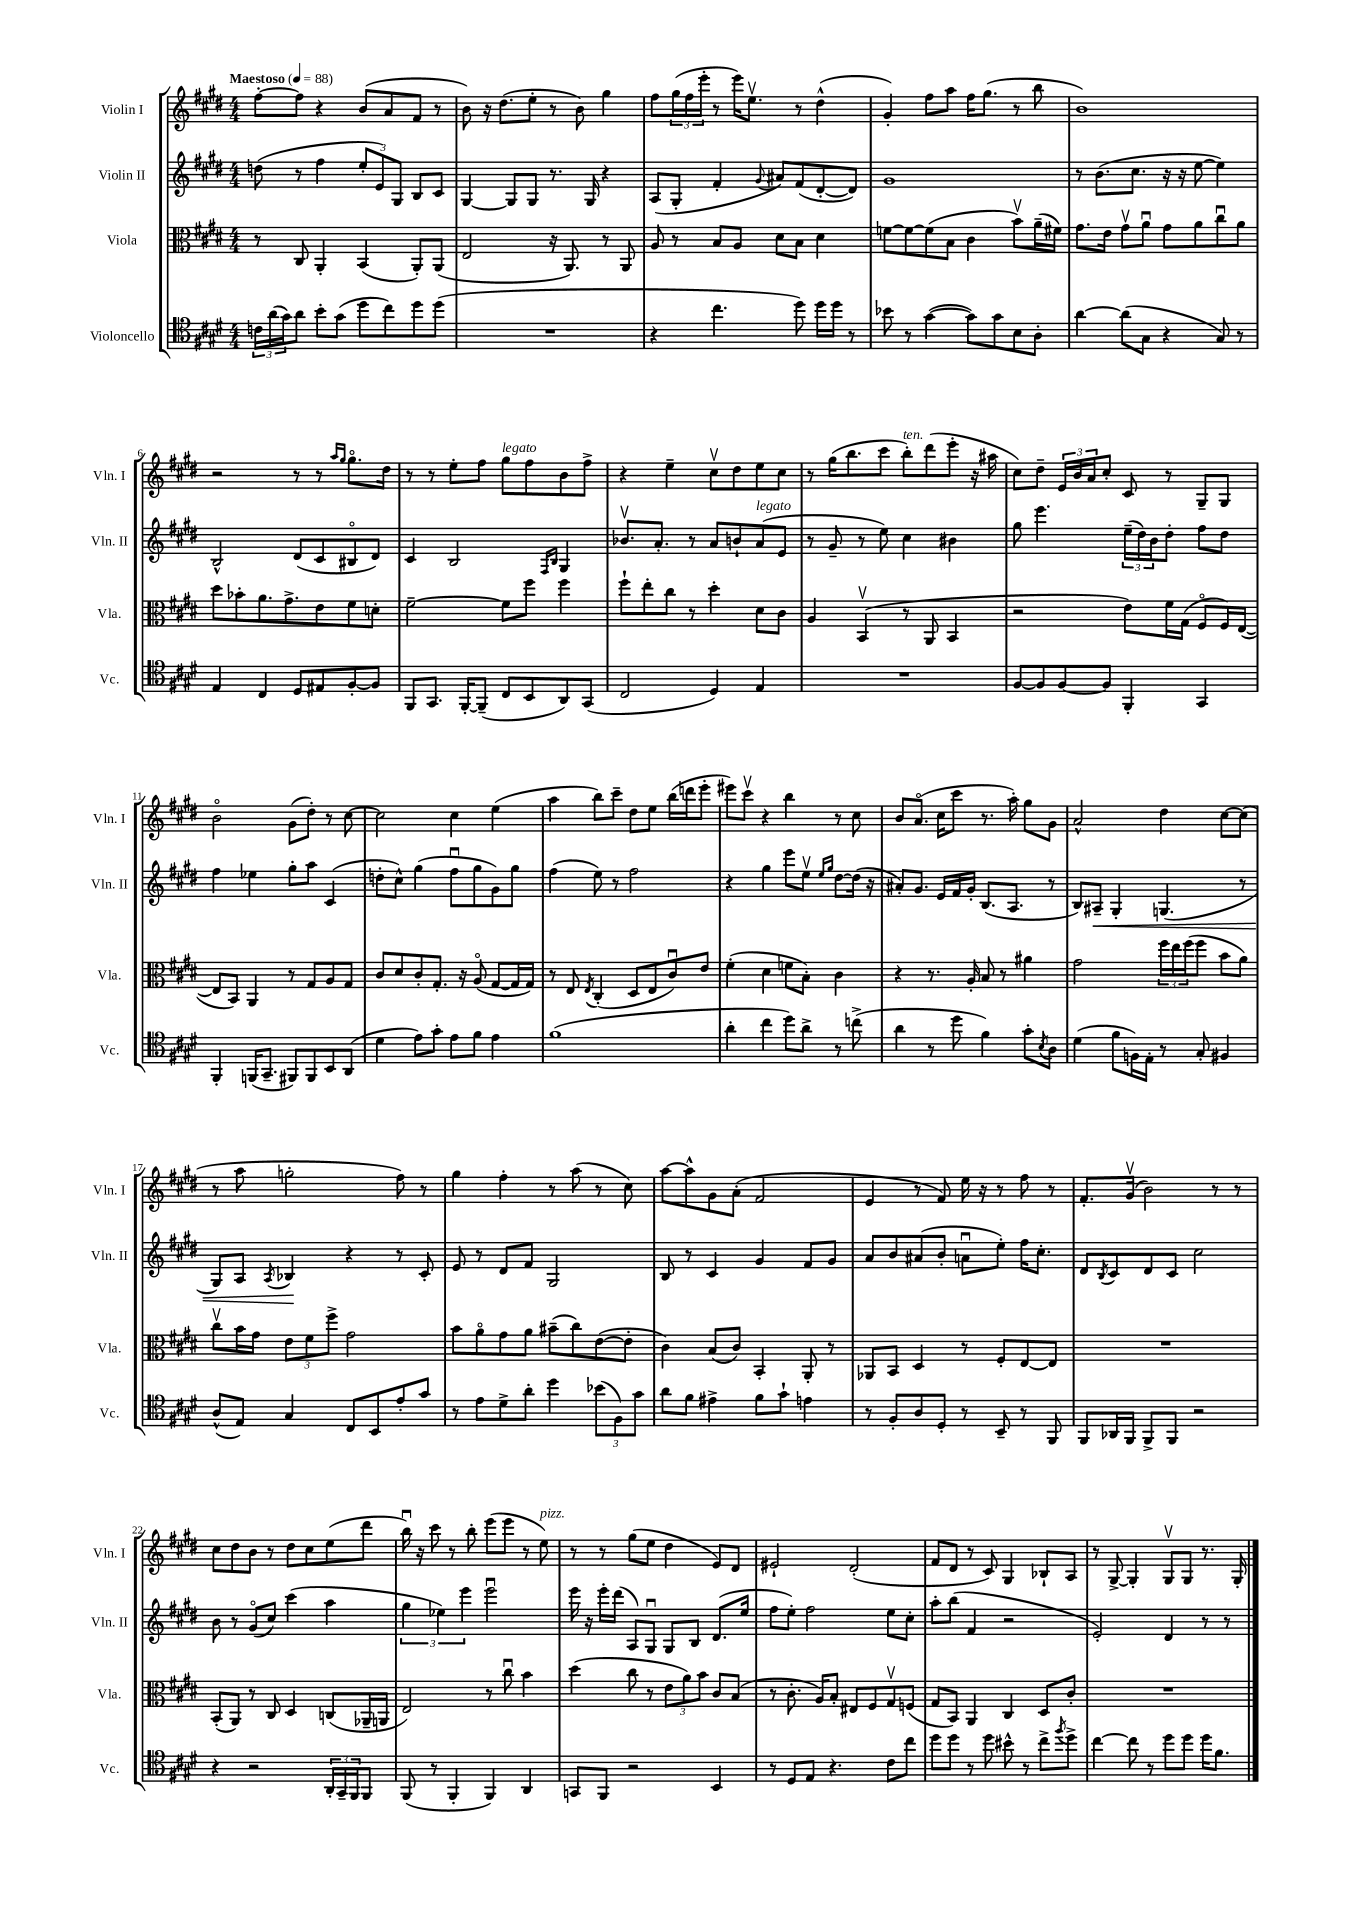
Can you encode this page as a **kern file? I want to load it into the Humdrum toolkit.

**kern	**kern	**kern	**kern
*staff4	*staff3	*staff2	*staff1
*clefC4	*clefC3	*clefG2	*clefG2
*k[f#c#g#d#]	*k[f#c#g#d#]	*k[f#c#g#d#]	*k[f#c#g#d#]
*M4/4	*M4/4	*M4/4	*M4/4
*MM88	*MM88	*MM88	*MM88
24c\LL	8r	(8dd\	[8ff#'\L
(24a\	.	.	.
24g#\J)	.	.	.
8a\J	8C#/	8r	8ff#\]J
8b'\L	4AA'/	4ff#\	4r
(8g#\J	.	.	.
8dd#\L	(4BB/	12ee'/L	(8b/L
.	.	12e/)	.
8cc#\)	.	.	8a/
.	.	12G#/J	.
8dd#\	8AA'/L)	8B/L	8f#/J
(8dd#\J	(8AA/J	8c#/J	8r
=	=	=	=
1r	2E/	[4G#/	8b\)
.	.	.	16r
.	.	.	(8.dd#\L
.	.	8G#/]L	.
.	.	8G#/J	8ee'\J
.	16r	8.r	8r
.	8.AA/)	.	.
.	.	.	8b\)
.	.	16G#/	.
.	8r	4r	4gg#\
.	8AA/	.	.
=	=	=	=
4r	8A/	(8A/L	8ff#\L
.	8r	8G#'/J	(24gg#\L
.	.	.	24ff#\
.	.	.	24eee'\JJ
4.cc#\	8B/L	4f#'/	8r
.	8A/J	.	16eee\LK)
.	.	.	8.eev\J
.	.	8qqg#/	.
.	8d#\L	8a#/L)	.
8dd#\)	8B\J	(8f#/	8r
16dd#\LL	4d#\	[8d#'/	(4dd#^^\
16dd#\JJ	.	.	.
8r	.	8d#/]J)	.
=	=	=	=
8b-\	[8f\L	1g#	4g#'/)
8r	8f\_	.	.
([4g#\	(8f\]	.	8ff#\L
.	8B\J	.	8aa\J
8g#\]L)	4c#\	.	16ff#\LK
.	.	.	(8.gg#\J
8g#\	.	.	.
8B\	8bv\L)	.	8r
8A'\J	(16a~\L	.	8bb\
.	16f#\JJ)	.	.
=	=	=	=
[4a\	8.g#\L	8r	1b)
.	.	(8.b\L	.
.	16e\Jk	.	.
(8a\]L	8g#v\L	.	.
.	.	8.cc#\J	.
8G#\J	8au\J	.	.
4r	8g#\L	16r	.
.	.	16r	.
.	8a\	[8ee\	.
8G#/)	8cc#u\	4ee\])	.
8r	8a\J	.	.
=	=	=	=
4E/	8dd#\L	2B^^/	2r
.	8b-'\	.	.
4C#/	8.a\	.	.
.	8.g#^\	.	.
8D#/L	.	(8d#/L	8r
8E#/	8e\	8c#/	8r
.	.	.	16qqaa/LL
.	.	.	16qqgg#/JJ
[8F#'/	8f#\	8B#o/	8.gg#o\L
8F#/]J	8d'\J	8d#/J)	.
.	.	.	16dd#\Jk
=	=	=	=
8FF#/L	[2f#~\	4c#/	8r
8.GG#/J	.	.	8r
.	.	2B/	8ee'\L
[16FF#'/LK	.	.	.
(8FF#~/]J	.	.	8ff#\J
8C#/L	8f#\]L	.	8gg#\L
8BB/	8ff#\J	.	8ff#\
.	.	16qqF#/LL	.
.	.	16qqB/JJ	.
8AA/)	4ff#\	4G#/	8b\
(8GG#/J	.	.	8ff#^\J
=	=	=	=
2C#/	8ff#`\L	8.b-v/L	4r
.	8ee'\	.	.
.	.	8.a'/J	.
.	8cc#\J	.	4ee~\
.	8r	8r	.
4D#/)	4dd#'\	8a/L	8cc#v\L
.	.	8b`/	8dd#\
4E/	8d#\L	(8a/	8ee\
.	8c#\J	8e/J	8cc#\J
=	=	=	=
1r	4A/	8r	8r
.	.	8g#~/	(16gg#\LK
.	.	.	8.bb\
.	(4BBv/	8r	.
.	.	8ee\)	8ccc#\J
.	8r	4cc#\	8bb'\L)
.	8AA/	.	(8ddd#\
.	4BB/	4b#\	8eee'\J
.	.	.	16r
.	.	.	16aa#\
=	=	=	=
[8F#/L	2r	8gg#\	8cc#\L)
8F#/]	.	4.eee\	8dd#~\J
[8F#/	.	.	24e/LL
.	.	.	24b/
.	.	.	24a/J
8F#/]J	.	.	8cc#'/J
4FF#'/	8e\L)	(24ee~\LL	8c#/
.	.	24dd#\)	.
.	.	24b\J	.
.	16f#\L	8dd#'\J	8r
.	(16G#\JJ	.	.
4GG#/	8F#o/L	8ff#\L	8G#~/L
.	16F#/L)	8dd#\J	8G#/J
.	([16E/JJ	.	.
=	=	=	=
4FF#'/	8E/]L	4ff#\	2bo\
.	8BB/J)	.	.
(16FF/LK	4AA/	4ee-\	.
8.GG#~/J	.	.	.
8FF#/L)	8r	8gg#'\L	(8g#\L
8FF#/	8G#/L	8aa\J	8dd#'\J)
8BB/	8A/	(4c#/	8r
(8AA/J	8G#/J	.	[8cc#\
=	=	=	=
4d#\	8c#/L	8dd'\L	2cc#\]
.	8d#/	8cc#^^\J)	.
8e\L)	8c#'/	(4gg#\	.
8g#'\J	8.G#'/J	.	.
8e\L	.	8ff#u\L	4cc#\
.	16r	.	.
8f#\J	(8Ao/	8gg#\	.
4e\	[8G#/L	8g#\)	(4ee\
.	16G#/]L	8gg#\J	.
.	16G#/JJ)	.	.
=	=	=	=
(1f#	8r	(4ff#\	4aa\
.	8E/	.	.
.	8qE/	.	.
.	(4C#'/	8ee\)	8bb\L)
.	.	8r	8ccc#~\J
.	8D#/L	2ff#\	8dd#\L
.	8E/	.	8ee\J
.	8c#u/)	.	(16bb\LL
.	.	.	16ddd\J
.	8e/J	.	8eee'\J
=	=	=	=
4a'\	(4f#'\	4r	8eee#\L)
.	.	.	8ccc#v\J
4cc#\	4d#\	4gg#\	4r
8dd#\L)	8f\L	8eee\L	4bb\
8a^\J	8B'\J)	8eev\J	.
.	.	16qqee/LL	.
.	.	16qqgg#/JJ	.
8r	4c#\	[8dd#\L	8r
(8cc^\	.	(16dd#\]Jk	8cc#\
.	.	16r	.
=	=	=	=
4a\	4r	8a#'/L)	8b/L
.	.	8.g#/J	(8.ao/J
8r	8.r	.	.
.	.	16e/LL	16cc#\LK
8dd#\	.	16f#/	8ccc#\J
.	16A'/	16g#'/JJ	.
4f#\)	8B/	(8.B/L	8.r
.	8r	.	.
.	.	8.A/J	16aa'\)
8g#'\L	4a#\	.	8gg#\L
8qB/	.	.	.
8A\J	.	8r	8g#\J
=	=	=	=
(4d#\	2g#\	8B/L)	2a^^/
.	.	8A#~/J	.
8f#\L	.	4G#'/	.
16F\L)	.	.	.
16E'\JJ	.	.	.
8r	24ff#\LL	(4.G/	4dd#\
.	24ee\	.	.
.	(24ff#\J	.	.
8G#'/	8ff#\J	.	.
4F#/	8b\L	.	[8cc#\L
.	8a\J)	8r	(8cc#\]J
=	=	=	=
(8A^^/L	8cc#v\L	8G#/L)	8r
8E/J)	16b\L	8A/J	8aa\
.	16g#\JJ	.	.
.	.	8qA/	.
4G#/	12e\L	4B-/	2gg'\
.	12f#\	.	.
.	12ff#^\J	.	.
8C#/L	2g#\	4r	.
8BB/	.	.	.
8e'/	.	8r	8ff#\)
8g#/J	.	8c#'/	8r
=	=	=	=
8r	8b\L	8e/	4gg#\
8e\L	8ao\	8r	.
8d#^\	8g#\	8d#/L	4ff#'\
8a'\J	8a\J	8f#/J	.
4dd#\	(8b#~\L	2G#/	8r
.	8cc#\)	.	(8aa\
(12b-\L	([8e\	.	8r
12F#\)	.	.	.
.	8e'\]J	.	8cc#\)
12g#\J	.	.	.
=	=	=	=
8a\L	4c#\)	8B/	[8aa\L
8f#\J	.	8r	8aa^^\]
4e#^\	(8B/L	4c#/	8g#\
.	8c#/J)	.	(8a'\J
8f#\L	4BB'/	4g#/	2f#/
8g#`\J	.	.	.
4e\	8AA'/	8f#/L	.
.	8r	8g#/J	.
=	=	=	=
8r	8AA-/L	8a/L	4e/
8F#'/L	8BB/J	8b/	.
8A/	4D#/	(8a#/	8r
8D#'/J	.	8b'/J	8f#/)
8r	8r	8au\L	16ee\
.	.	.	16r
8BB~/	8F#'/L	8ee'\J)	8r
8r	[8E/	16ff#\LK	8ff#\
.	.	8.cc#'\J	.
8FF#/	8E/]J	.	8r
=	=	=	=
8FF#/L	1r	8d#/L	8.f#'/L
.	.	8qB/	.
16AA-/L	.	8c#/	.
16FF#/JJ	.	.	(16g#v/Jk
8FF#^/L	.	8d#/	2b\)
8FF#/J	.	8c#/J	.
2r	.	2cc#\	.
.	.	.	8r
.	.	.	8r
=	=	=	=
4r	(8BB'/L	8b\	8cc#\L
.	8AA/J)	8r	8dd#\
2r	8r	(8g#o/L	8b\J
.	8C#/	8cc#/J)	8r
.	4D#/	(4ccc#\	8dd#\L
.	.	.	8cc#\
24AA'/LL	(8C/L	4aa\	(8ee\
24GG#~/	.	.	.
24FF#/J	.	.	.
8FF#/J	16AA-~/L	.	8ddd#\J
.	16AA/JJ	.	.
=	=	=	=
(8FF#/	2E/)	6gg#\	16bbu\)
.	.	.	16r
8r	.	.	8ccc#\
.	.	6ee-\)	.
4FF#'/	.	.	8r
.	.	6eee\	.
.	.	.	8bb'\
4FF#/)	8r	2eeeu\	(8eee\L
.	8cc#u\	.	8eee\J
4AA/	4b\	.	8r
.	.	.	8ee\)
=	=	=	=
8GG/L	(4dd#\	16eee\	8r
.	.	16r	.
8FF#/J	.	16eee'\LL	8r
.	.	(16ddd#\JJ	.
2r	8cc#\	8A/L)	(8gg#\L
.	8r	8G#u/J	8ee\J
.	12e\L	8G#/L	4dd#\
.	12a\)	.	.
.	.	8B/J	.
.	12b\J	.	.
4BB/	8c#/L	(8.d#/L	8e/L)
.	(8B/J	.	8d#/J
.	.	16ee/Jk	.
=	=	=	=
8r	8r	8ff#\L	2e#`/
8D#/L	8.c#'\	8ee'\J)	.
8E/J	.	2ff#\	.
.	16A/LK)	.	.
4.r	8B'/J	.	.
.	8E#/L	.	(2d#'/
.	8F#/	.	.
8c#\L	8G#v/	8ee\L	.
8cc#\J	(8F/J	8cc#'\J	.
=	=	=	=
8dd#\L	8G#/L	8aa'\L	8f#/L
8dd#\J	8BB/J)	(8bb\J	8d#/J
8r	4AA/	4f#/	8r
8dd#\	.	.	8c#/)
8b#^^\	4C#/	2r	4G#/
8r	.	.	.
8cc#^\L	8D#/L	.	8B-`/L
8qff#/	.	.	.
8dd#^\J	8c#'/J	.	8A/J
=	=	=	=
[4cc#\	1r	2e'/)	8r
.	.	.	[8G#^/
8cc#\]	.	.	4G#'/]
8r	.	.	.
8dd#\L	.	4d#/	8G#v/L
8dd#\J	.	.	8G#/J
16dd#\LK	.	8r	8.r
8.f#\J	.	.	.
.	.	8r	.
.	.	.	16G#'/
==	==	==	==
*-	*-	*-	*-
